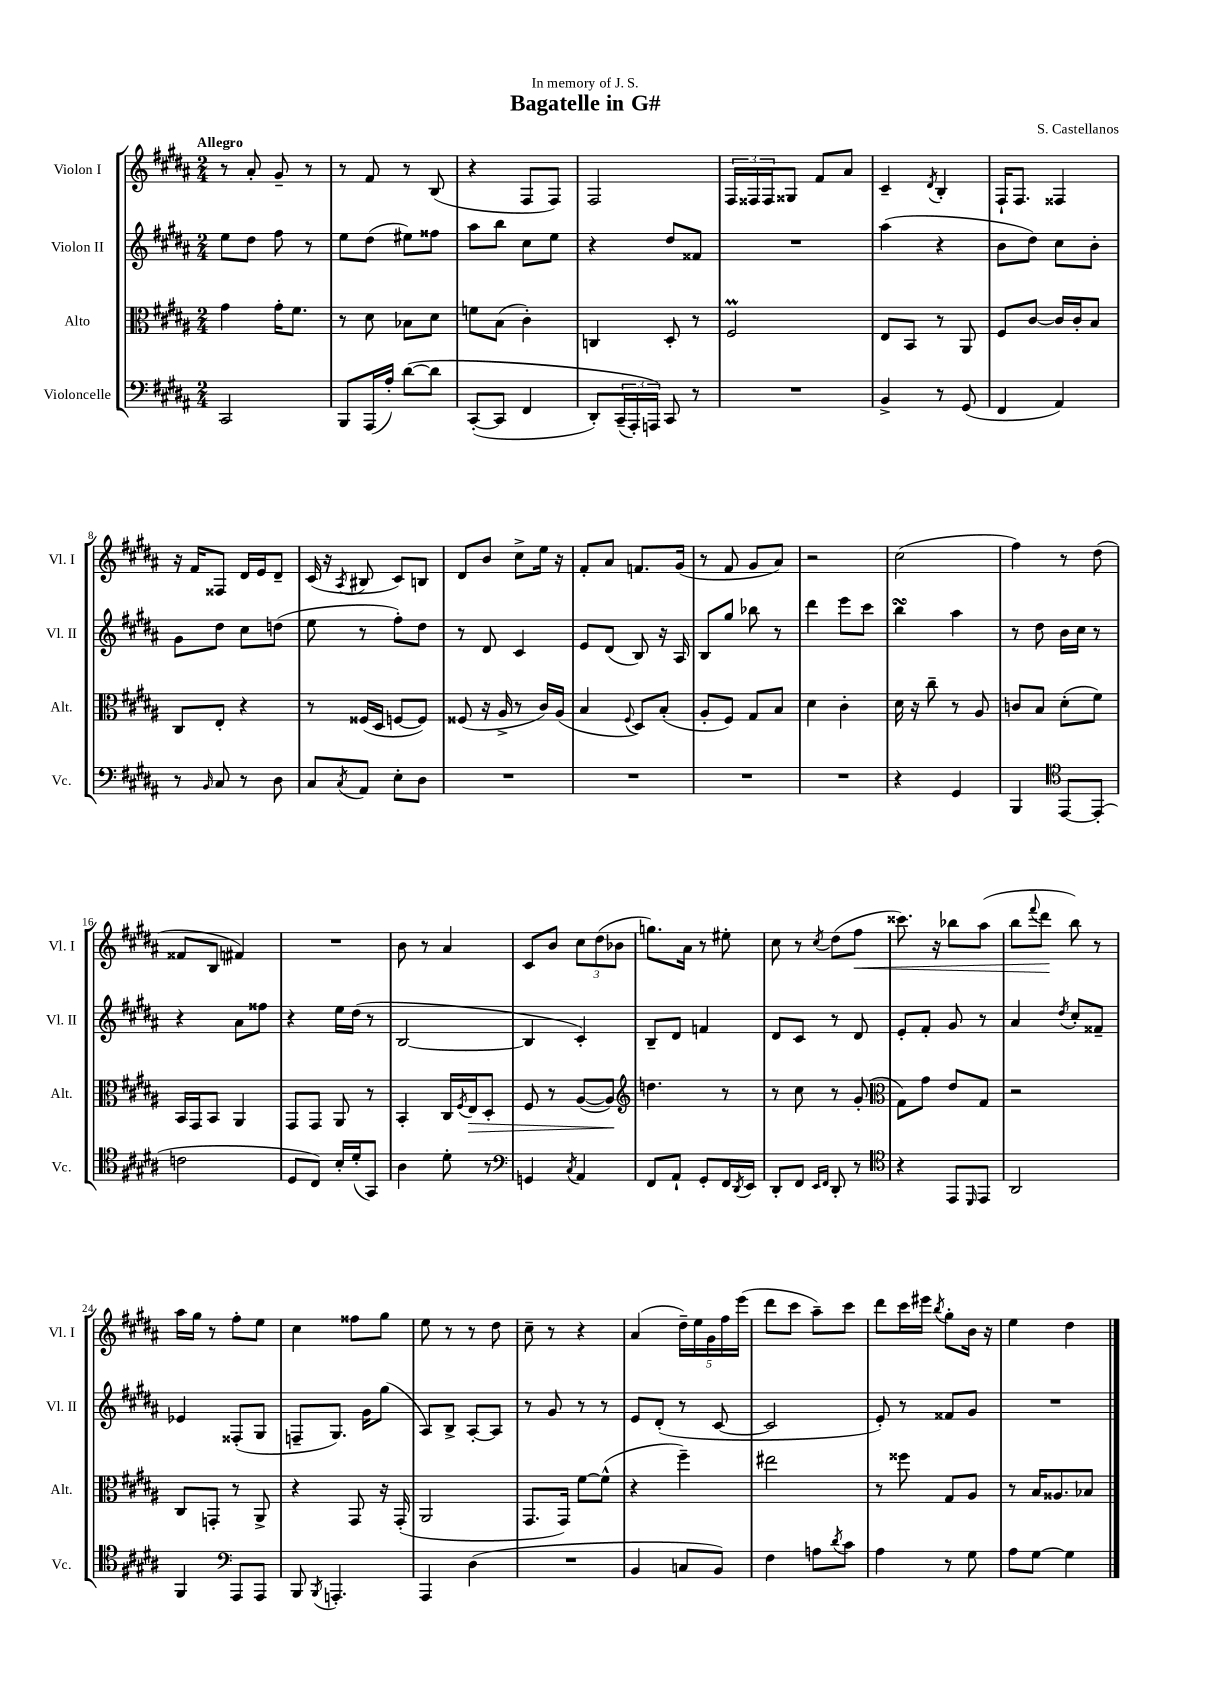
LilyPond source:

\header { title = "Bagatelle in G#" composer = "S. Castellanos" dedication = "In memory of J. S." }
<<
\new StaffGroup <<
\new Staff = "s0" \with { instrumentName = "Violon I" shortInstrumentName = "Vl. I" } {
    \clef treble \key b \major \numericTimeSignature \time 2/4 \tempo "Allegro"
    r8 ais'8-. gis'8-- r8 |
    r8 fis'8 r8 b8( |
    r4 fis8 fis8) |
    fis2 |
    \tuplet 3/2 { fis16 fisis16 fisis16 } gisis8 fis'8 ais'8 |
    cis'4-- \acciaccatura { dis'8 } b4-. |
    fis16-! fis8. fisis4 |
    r16 fis'16 fisis8 dis'16 e'16 dis'8-- |
    cis'16( r16 \acciaccatura { ais8 } bis8 cis'8) b8 |
    dis'8 b'8 cis''8-> e''16 r16 |
    fis'8-. ais'8 f'8. gis'16( |
    r8 fis'8 gis'8 ais'8) |
    r2 |
    cis''2( |
    fis''4) r8 dis''8( |
    fisis'8 b8 fis'4) |
    R2 |
    b'8 r8 ais'4 |
    cis'8 b'8 \tuplet 3/2 { cis''8 dis''8( bes'8 } |
    g''8.) ais'16 r8 eis''8-. |
    cis''8 r8 \acciaccatura { cis''8 } dis''8( fis''8\< |
    cisis'''8.) r16 bes''8 ais''8( |
    b''8 \appoggiatura { fis'''8 } dis'''8\! b''8) r8 |
    ais''16 gis''16 r8 fis''8-. e''8 |
    cis''4 fisis''8 gis''8 |
    e''8 r8 r8 dis''8 |
    cis''8-- r8 r4 |
    ais'4( \tuplet 5/4 { dis''16--) e''16 gis'16 fis''16 e'''16( } |
    dis'''8 cis'''8 ais''8--) cis'''8 |
    dis'''8 cis'''16 eis'''16 \acciaccatura { b''8 } gis''8-. b'16 r16 |
    e''4 dis''4 \bar "|." |
}
\new Staff = "s1" \with { instrumentName = "Violon II" shortInstrumentName = "Vl. II" } {
    \clef treble \key b \major \numericTimeSignature \time 2/4
    e''8 dis''8 fis''8 r8 |
    e''8 dis''8( eis''8) fisis''8 |
    ais''8 b''8 cis''8 e''8 |
    r4 dis''8 fisis'8 |
    R2 |
    ais''4( r4 |
    b'8 dis''8) cis''8 b'8-. |
    gis'8 dis''8 cis''8 d''8( |
    e''8 r8 fis''8-.) dis''8 |
    r8 dis'8 cis'4 |
    e'8 dis'8( b8) r16 ais16 |
    b8 gis''8 bes''8 r8 |
    dis'''4 e'''8 cis'''8 |
    b''4\turn ais''4 |
    r8 dis''8 b'16 cis''16 r8 |
    r4 ais'8 fisis''8 |
    r4 e''16 dis''16( r8 |
    b2~ |
    b4 cis'4-.) |
    b8-- dis'8 f'4 |
    dis'8 cis'8 r8 dis'8 |
    e'8-. fis'8-. gis'8 r8 |
    ais'4 \acciaccatura { dis''8 } cis''8-. fisis'8-- |
    ees'4 fisis8-.( gis8 |
    f8-- gis8.) gis'16 gis''8( |
    ais8) b8-> ais8~-. ais8 |
    r8 gis'8 r8 r8 |
    e'8 dis'8-.( r8 cis'8~ |
    cis'2 |
    e'8-.) r8 fisis'8 gis'8 |
    R2 \bar "|." |
}
\new Staff = "s2" \with { instrumentName = "Alto" shortInstrumentName = "Alt." } {
    \clef alto \key b \major \numericTimeSignature \time 2/4
    gis'4 gis'16-. fis'8. |
    r8 dis'8 bes8 dis'8 |
    f'8 b8( cis'4-.) |
    c4 dis8-. r8 |
    fis2\prall |
    e8 b,8 r8 ais,8 |
    fis8 cis'8~ cis'16 cis'16-. b8 |
    cis8 e8-. r4 |
    r8 fisis16( dis16 f8~ f8) |
    fisis8( r16 ais16-> r8 cis'16) ais16( |
    b4 \appoggiatura { fis8 } dis8) b8-.( |
    ais8-. fis8) gis8 b8 |
    dis'4 cis'4-. |
    dis'16 r16 cis''8-- r8 ais8 |
    c'8 b8 dis'8-.( fis'8) |
    b,16 gis,16 b,8 ais,4 |
    gis,8 gis,8 ais,8 r8 |
    b,4-. cis16 \acciaccatura { fis8 } e16\> dis8-. |
    fis8 r8 ais8~( ais8\!) |
    \clef treble d''4. r8 |
    r8 cis''8 r8 gis'8-.( |
    \clef alto gis8) gis'8 e'8 gis8 |
    r2 |
    cis8 g,8-. r8 ais,8-> |
    r4 gis,8 r16 gis,16-.( |
    ais,2 |
    gis,8. gis,16) fis'8~ fis'8-^( |
    r4 fis''4--) |
    eis''2 |
    r8 fisis''8 gis8 ais8 |
    r8 b16 aisis8. bes8 \bar "|." |
}
\new Staff = "s3" \with { instrumentName = "Violoncelle" shortInstrumentName = "Vc." } {
    \clef bass \key b \major \numericTimeSignature \time 2/4
    cis,2 |
    b,,8 ais,,16( ais16-.) dis'8~\( dis'8 |
    cis,8~-.( cis,8 fis,4 |
    dis,8-.) \tuplet 3/2 { cis,16--( ais,,16-.) a,,16\) } cis,8 r8 |
    R2 |
    b,4-> r8 gis,8( |
    fis,4 ais,4) |
    r8 \grace { b,16 } cis8 r8 dis8 |
    cis8 \acciaccatura { cis8 } ais,8 e8-. dis8 |
    R2 |
    R2 |
    R2 |
    R2 |
    r4 gis,4 |
    b,,4 \clef tenor e,8~ e,8-.( |
    c'2 |
    dis8 cis8) b16-. dis'16-.( gis,8) |
    ais4 dis'8-. r8 |
    \clef bass g,4 \acciaccatura { cis8 } ais,4 |
    fis,8 ais,8-! gis,8-. fis,16 \acciaccatura { dis,8 } e,16 |
    dis,8-. fis,8 \grace { e,16 fis,16 } dis,8-. r8 |
    \clef tenor r4 e,8 \grace { dis,16 } e,8 |
    ais,2 |
    fis,4 \clef bass ais,,8 ais,,8 |
    b,,8 \acciaccatura { b,,8 } a,,4.-. |
    ais,,4 dis4( |
    R2 |
    b,4 c8 b,8) |
    fis4 a8 \acciaccatura { dis'8 } cis'8 |
    ais4 r8 gis8 |
    ais8 gis8~ gis4 \bar "|." |
}
>>
>>
